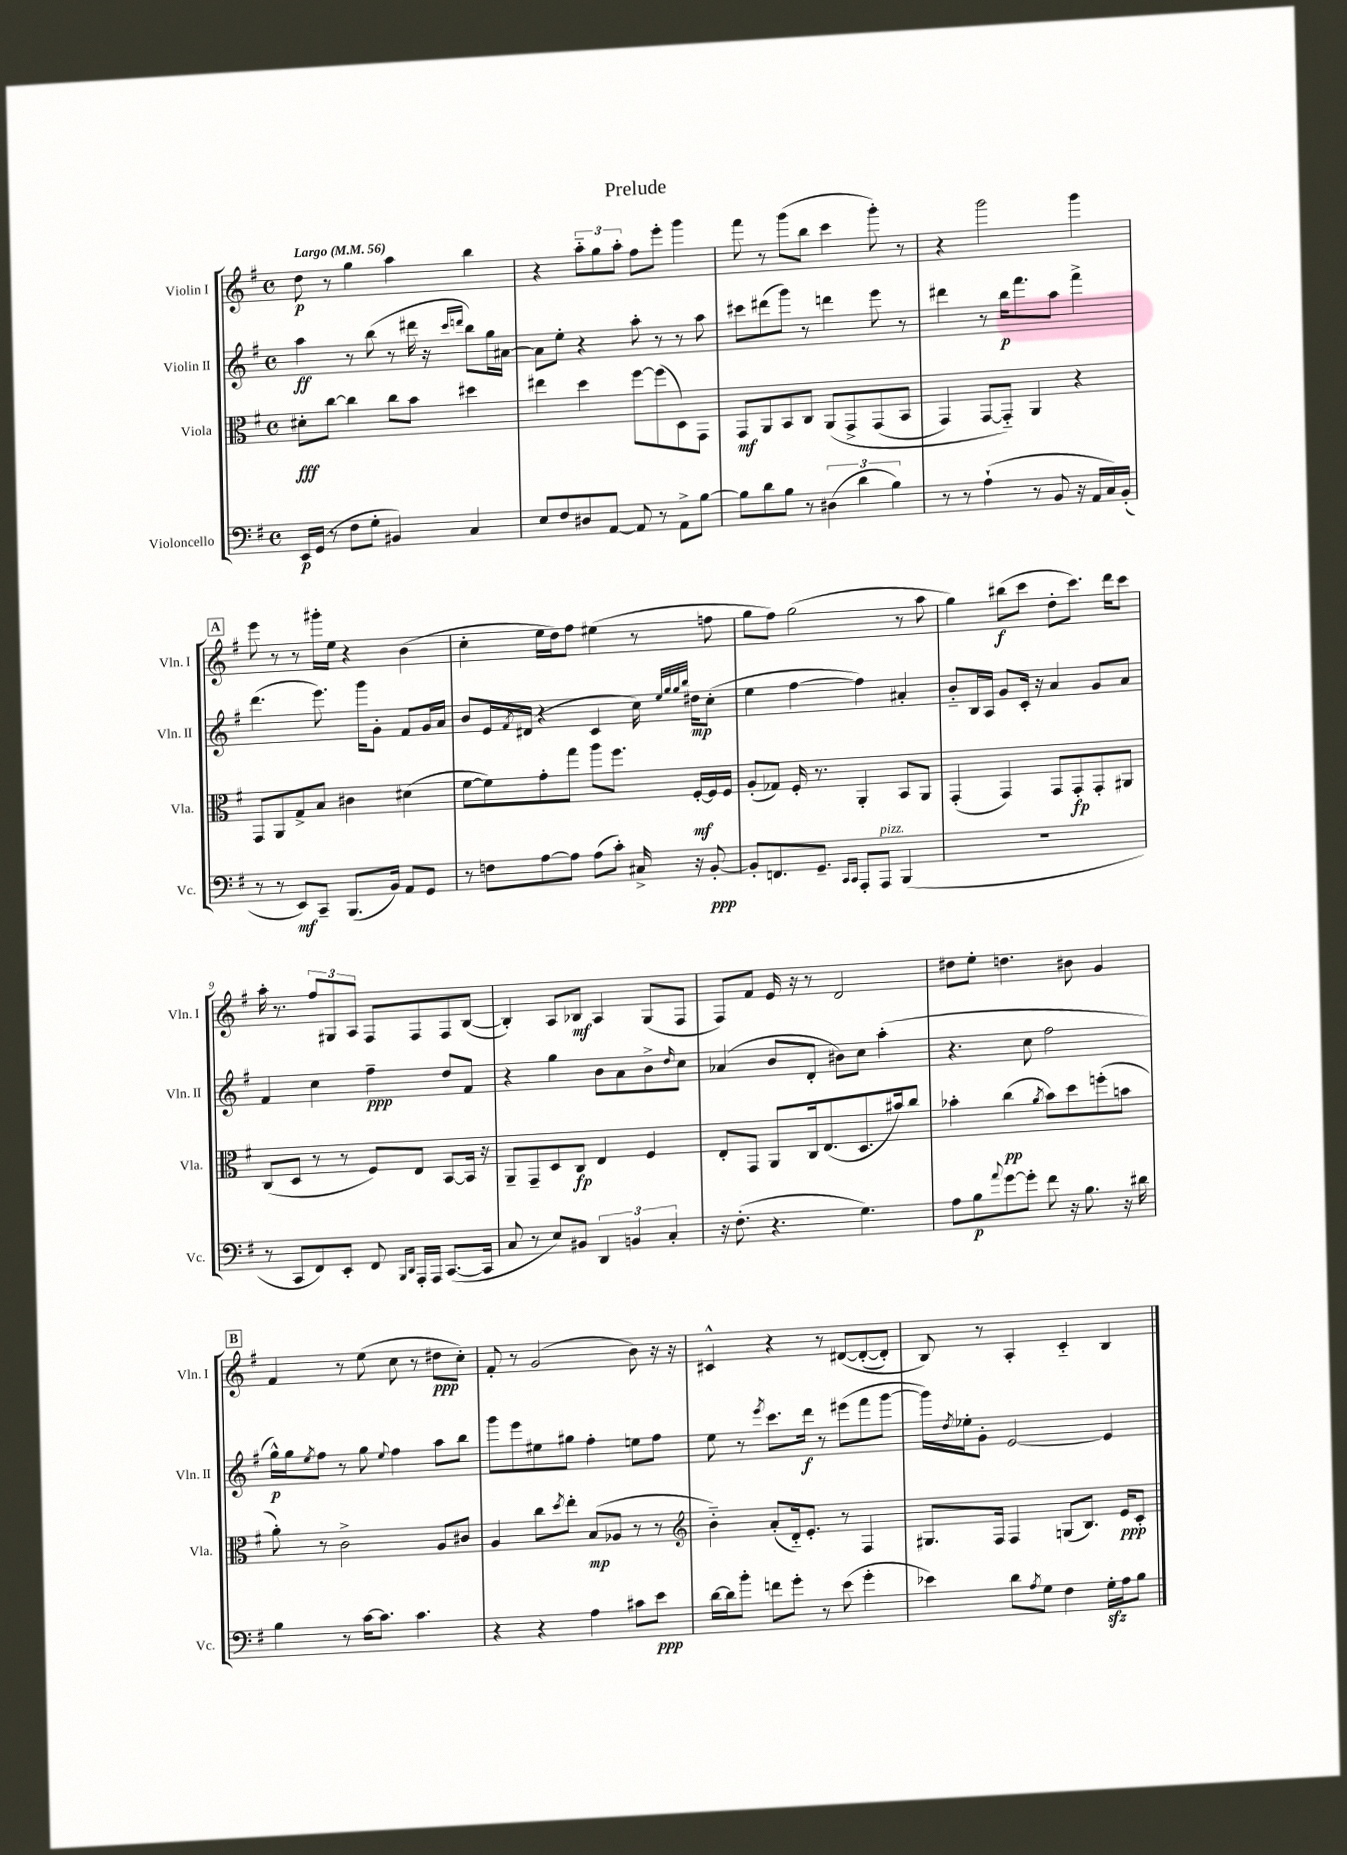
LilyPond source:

\header { title = "Prelude" }
<<
\new StaffGroup <<
\new Staff = "s0" \with { instrumentName = "Violin I" shortInstrumentName = "Vln. I" } {
    \clef treble \key g \major \defaultTimeSignature \time 4/4 \tempo "Largo" 4 = 56
    d''8\p r8 g''4 a''4 b''4 |
    r4 \tuplet 3/2 { a''8-_ g''8 a''8-. } fis''8 e'''8-. g'''4 |
    fis'''8 r8 g'''8( b''8 c'''4 g'''8-.) r8 |
    r4 g'''2 g'''4 |
    \mark \markup { \box "A" } e'''8 r8 r8 gis'''16-. e''16 r4 b'4( |
    c''4-. e''16 d''16) fis''8 eis''4( r8 f''8 |
    g''8 fis''8) g''2( r8 a''8 |
    g''4) bis''8\f( c'''8 d''8-. c'''8.) d'''16 c'''8 |
    a''16-. r8. \tuplet 3/2 { fis''8 gis8 a8 } fis8 fis8 fis8 b8~( |
    b4-.) a8 bes8\mf a4 g8( fis8 |
    fis8) fis'8 e'16 r16 r8 d'2 |
    dis''8 e''8-. d''4. bis'8 g'4 |
    \mark \markup { \box "B" } fis'4 r8 e''8( c''8 r8 dis''8\ppp c''8-.) |
    fis'8-. r8 g'2( b'8) r16 r16 |
    cis'4-^ r4 r8 dis'8~\( dis'8~-.( dis'8-.) |
    b8\) r8 a4-. c'4-_ b4 \bar "|." |
}
\new Staff = "s1" \with { instrumentName = "Violin II" shortInstrumentName = "Vln. II" } {
    \clef treble \key g \major \defaultTimeSignature \time 4/4
    a''4\ff r8 b''8( r8 dis'''16 r16 \grace { c'''16 d'''16 } b''8) g''16 ais'16~ |
    ais'8 e''8-. r4 a''8-. r8 r8 a''8 |
    cis'''8 dis'''8( g'''8) r8 d'''4 e'''8 r8 |
    dis'''4 r8 b''16\p fis'''8. a''8 fis'''4-> |
    \mark \markup { \box "A" } d'''4.( e'''8.) g'''16 g'8-. fis'8 g'16 a'16 |
    b'8 e'16 \acciaccatura { fis'8 } dis'16( r4 c'4 c''16) \grace { e''32 g''32 g''32 b''32 } dis''16\mp c''8-.( |
    e''4 fis''4~ fis''4) ais'4-. |
    b'8-_ b16 a16 g'8 c'16-. r16 a'4 g'8 a'8 |
    fis'4 c''4 fis''4--\ppp d''8 fis'8 |
    r4 g''4 b'8 a'8 b'8-> \grace { d''16 } c''8 |
    aes'4( b'8 d'8-. bis'8) c''8 a''4-.( |
    r4. c''8 fis''2 |
    \mark \markup { \box "B" } g''16-^\p) g''16 \acciaccatura { e''8 } fis''8 r8 g''8 \appoggiatura { e''8 } fis''4 a''8 b''8 |
    g'''8 e'''8 eis''8 gis''8 fis''4-. e''8 fis''8 |
    e''8 r8 \acciaccatura { e'''8 } c'''8. d'''16\f r8 eis'''8( fis'''8 g'''8~ |
    g'''16) \acciaccatura { d''8 } ees''16-. g'8-. e'2~ e'4 \bar "|." |
}
\new Staff = "s2" \with { instrumentName = "Viola" shortInstrumentName = "Vla." } {
    \clef alto \key g \major \defaultTimeSignature \time 4/4
    dis'8-.\fff c''8~ c''4 c''8 b'8 dis''4 |
    eis''4 d''4 fis''8~ fis''8( d8) g,8 |
    g,8\mf a,8 b,8 c8 a,8\( g,8-> g,8( b,8 |
    g,4) g,8~ g,8-_\) a,4 r4 |
    \mark \markup { \box "A" } g,8 a,8 g8-> b8 cis'4 dis'4( |
    fis'8~ fis'8) g'8-. g''8 a''8 fis''8. fis16~-.\mf fis16 fis16 |
    a8-.( ges8) fis16-. r8. a,4-. b,8 a,8 |
    g,4-.( g,4) g,8 g,8-.\fp g,8-. ais,8 |
    c8( d8 r8 r8 fis8) e8 b,8~ b,16 r16 |
    a,8-- g,8-- d8 c8\fp e4 fis4 |
    e8-. g,8 a,8 c16 e8.( d8. bis'16) c''8 |
    bes'4-. c''4\pp( \acciaccatura { a'8 } bes'8) d''8 f''8-.( b'8 |
    \mark \markup { \box "B" } a'8-.) r8 c'2-> a8 cis'8 |
    a4 c''8 \acciaccatura { d''8 } e''8-. b8\mp( aes8 r8 r8 |
    \clef treble b'4-_) a'8-.( d'16-_) e'8.-. r8 fis4 |
    gis8. fis16 fis4 g8( b8.) e'16\ppp c'8-. \bar "|." |
}
\new Staff = "s3" \with { instrumentName = "Violoncello" shortInstrumentName = "Vc." } {
    \clef bass \key g \major \defaultTimeSignature \time 4/4
    e,16\p g,16( r8 fis8 g8-. bis,4) c4 |
    e8 fis8 dis8 a,8~ a,8 r8 a,8-> b8~ |
    b8 d'8 b8 r8 \tuplet 3/2 { dis4( d'4 b4) } |
    r8 r8 a4-!( r8 b,8 r16 a,16 c16) b,16-.( |
    \mark \markup { \box "A" } r8 r8 e,8\mf) c,8-- b,,8.( b,16) a,8 g,8 |
    r8 f8 a8~ a8 a8( c'8-.) cis16-> r16 b,8~-.\ppp |
    b,8-. f,8. g,8.-- \grace { c,16 c,16 } a,,8-. a,,8^\markup { \italic "pizz." } b,,4( |
    R1 |
    r8 c,8 fis,8) e,8-. fis,8 \grace { b,,16 d,16 } a,,16-. a,,16 c,8.~( c,16 |
    c8 r8 e8) bis,8 \tuplet 3/2 { d,4 b,4 c4-. } |
    r16 fis8.-.( r4. g4.) |
    a8 b8\p \appoggiatura { a'8 } g'8~ g'8-. fis'8 r16 b8. r16 dis'16 |
    \mark \markup { \box "B" } b4 r8 c'16~ c'8. c'4. |
    r4 r4 a4 cis'8 e'8\ppp |
    d'16~ d'16 b'8-. f'8 g'8-. r8 e'8( g'4-. |
    ees'4) d'8 \acciaccatura { a8 } g8 fis4 g16-.\sfz a16 b8 \bar "|." |
}
>>
>>
